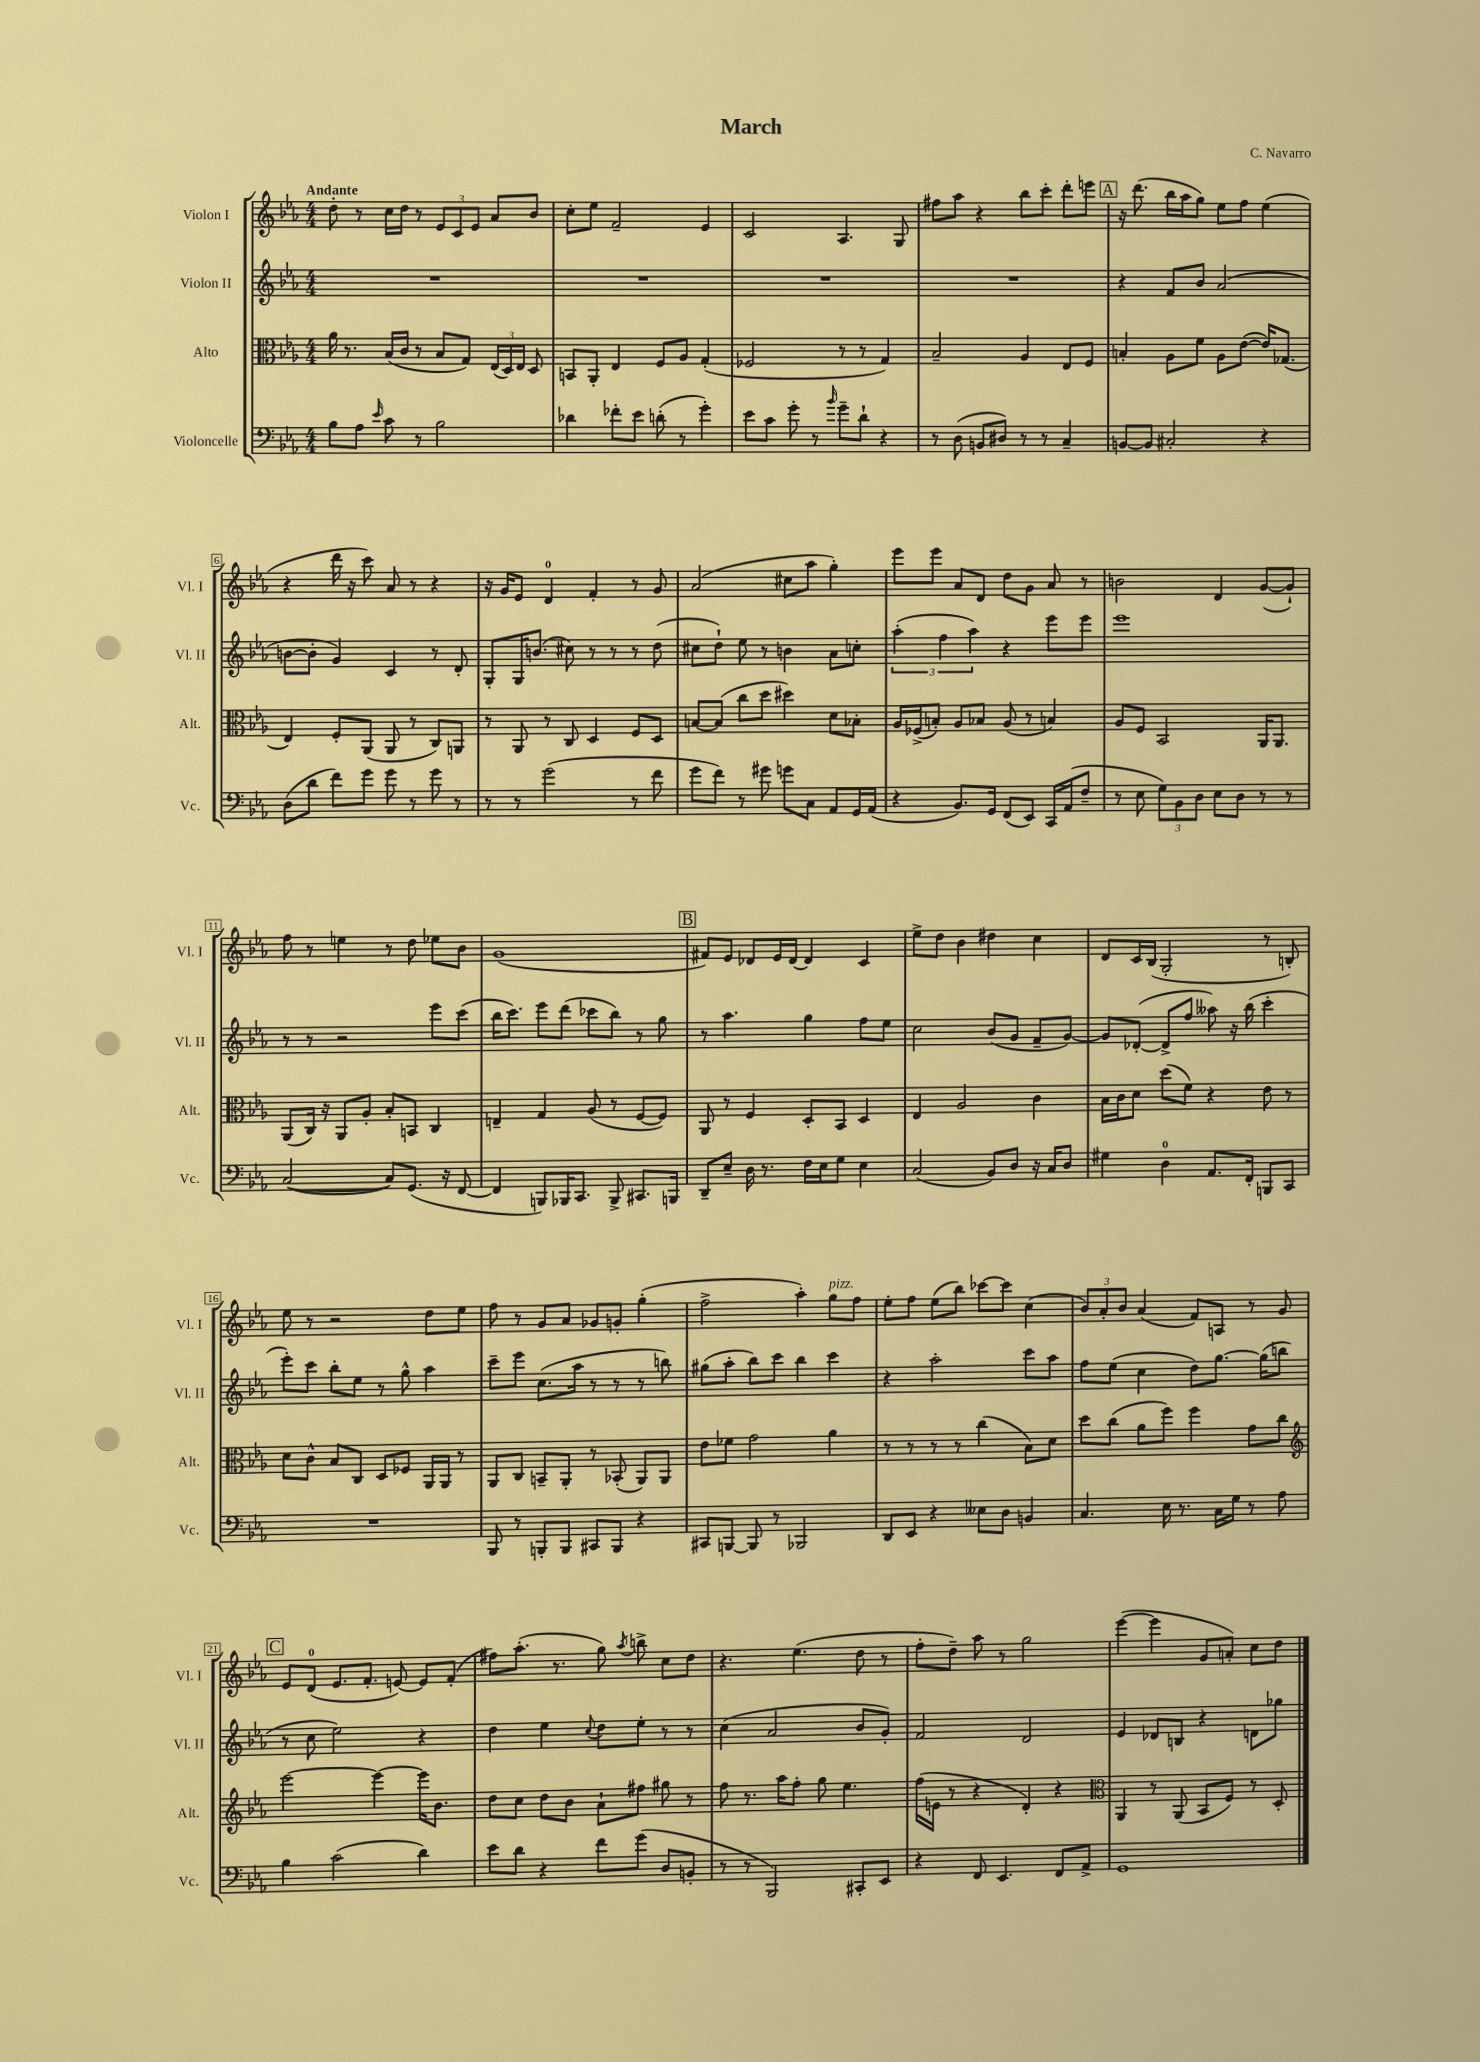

**kern	**kern	**kern	**kern
*part4	*part3	*part2	*part1
*staff4	*staff3	*staff2	*staff1
*I"Violoncelle	*I"Alto	*I"Violon II	*I"Violon I
*I'Vc.	*I'Alt.	*I'Vl. II	*I'Vl. I
*clefF4	*clefC3	*clefG2	*clefG2
*k[b-e-a-]	*k[b-e-a-]	*k[b-e-a-]	*k[b-e-a-]
*M4/4	*M4/4	*M4/4	*M4/4
=1	=1	=1	=1
!	!	!	!LO:TX:a:B:t=Andante
8B-\L	16a-\	1r	8dd'\
.	8.r	.	.
8A-\J	.	.	8r
16qqe-/	.	.	.
8c\	(16B-/LL	.	16cc\LL
.	16c/JJ	.	16dd\JJ
8r	8r	.	8r
2B-\	8B-/L	.	12e-/L
.	.	.	12c/
.	8G/J)	.	.
.	.	.	12e-/J
.	(24E-/LL	.	8a-/L
.	24D/)	.	.
.	24E-/JJ	.	.
.	8D/	.	8b-/J
=2	=2	=2	=2
4d-X\	8BBn/L	1r	8cc'\L
.	8AA-'/J	.	8ee-\J
8f-X'\L	4E-/	.	2f~/
8e-\J	.	.	.
(8dn'\	8F/L	.	.
8r	8A-/J	.	.
4g'\)	(4G'/	.	4e-/
=3	=3	=3	=3
8e-\L	2F-X/	1r	2c/
8c\J	.	.	.
8g'\	.	.	.
8r	.	.	.
16qqb-/	.	.	.
8g~\L	8r	.	4.A-/
8d`\J	8r	.	.
4r	4G/)	.	.
.	.	.	8G/
=4	=4	=4	=4
8r	2B-~/	1r	8ff#X\L
(8D\	.	.	8aa-\J
8BBn/L	.	.	4r
8D#X/J)	.	.	.
8r	4A-/	.	8bb-\L
8r	.	.	8ccc'\J
4C~/	8E-/L	.	8ddd'\L
.	8F/J	.	8eeen\J
!!LO:REH:place=s1:t=A
=5	=5	=5	=5
[8BBn/L	4Bn'/	4r	16r
.	.	.	(8.ddd\
8BB/J]	.	.	.
2C#X'/	8A-\L	8f/L	16bb-\LL
.	.	.	16aa-\J
.	8f\J	8b-/J	8gg\J)
.	8A-\L	(2a-/	8ee-\L
.	([8e-\J	.	8ff\J
4r	16e-/KL])	.	(4ee-\
.	(8.G-X/J	.	.
!!LO:LB:g=z
=6	=6	=6	=6
(8D\L	4E-/)	[8bn\L	4r
8d\J	.	8b'\J]	.
8f\L)	8F'/L	4g/)	16ddd\
.	.	.	16r
8g\J	(8AA-/J	.	8ccc\)
8g\	8AA-/	4c/	8a-/
8r	8r	.	8r
8g\	8C/L)	8r	4r
8r	8AAn/J	8d'/	.
=7	=7	=7	=7
8r	8r	8G'/L	16r
.	.	.	16g/KL
8r	8AA-/	16G/K	8e-/J
.	.	(8.bn/J	.
(2g\	8r	.	4d/
.	8C/	8cc#X\)	.
.	4D/	8r	4f'/
.	.	8r	.
8r	8F/L	8r	8r
8f\	8D/J	(8dd\	8g/
=8	=8	=8	=8
8g\L	[8Bn/L	8cc#X\L	(2a-/
8f\J)	(8B/J]	8dd`\J)	.
8r	8cc\L	8ee-\	.
8g#X\	8dd\J	8r	.
8gn\L	4dd#X\)	4bn\	8cc#X\L
8C\J	.	.	8aa-\J
8AA-/L	8d\L	8a-\L	4gg'\)
16GG/L	8B-X'\J	8ccn'\J	.
(16AA-/JJ	.	.	.
=9	=9	=9	=9
4r	16A-/LL	(6aa-'\	8eee-\L
.	(16F-X^/J	.	.
.	8Bn'/J)	.	8eee-\J
.	.	6ff\	.
8.BB-/L)	8A-/L	.	8a-/L
.	.	6aa-\)	.
.	8B-X/J	.	8d/J
16GG/Jk	.	.	.
(8FF/L	(8A-/	4r	8dd\L
8EE-/J)	8r	.	8g\J
16CC/LL	4Bn/)	8eee-\L	8a-/
(16AA-/J	.	.	.
8F~/J	.	8eee-\J	8r
=10	=10	=10	=10
8r	8A-/L	1eee-	2bn\
8E-\	8F/J	.	.
12G\L)	2BB-/	.	.
12BB-\	.	.	.
12D\J	.	.	.
8E-\L	.	.	4d/
8D\J	.	.	.
8r	16AA-/KL	.	([8g/L
.	8.AA-/J	.	.
8r	.	.	8g`/J])
!!LO:LB:g=z
=11	=11	=11	=11
([2C/	(8AA-/L	8r	8ff\
.	16C/Jk)	8r	8r
.	16r	.	.
.	8AA-/L	2r	4een\
.	8A-'/J	.	.
8C/L])	8B-'/L	.	8r
(8.GG/J	8BBn/J	.	8dd\
.	4C/	8eee-\L	8ee-X\L
16r	.	.	.
[8FF/	.	(8ccc\J	8b-\J
=12	=12	=12	=12
4FF/]	4En~/	16bb-\KL	(1g
.	.	8.ccc\J)	.
8BBBn/L)	4G/	8eee-\L	.
16BBB-X/K	.	(8ddd\J	.
8.CC/J	.	.	.
.	(8A-/	8ccc-X\L	.
8BBB-^/	8r	8bb-\J)	.
8.CC#X/L	[8F/L	8r	.
.	8F/J])	8gg\	.
16BBBn/Jk	.	.	.
!!LO:REH:place=s1:t=B
=13	=13	=13	=13
8DD~/L	8AA-/	8r	8f#X/L)
8E-~/J	8r	4.aa-\	8e-/J
16D\	4F/	.	8d-X/L
8.r	.	.	.
.	.	.	16e-/L
.	.	.	[16d-/JJ
16F\LL	8D'/L	4gg\	4d-/]
16E-\J	.	.	.
8G\J	8BB-/J	.	.
4E-\	4D/	8ff\L	4c/
.	.	8ee-\J	.
=14	=14	=14	=14
(2C/	4E-/	2cc\	8ee-^\L
.	.	.	8dd\J
.	2A-/	.	4b-\
8BB-/L)	.	(8b-/L	4dd#X\
8D/J	.	8g/J	.
16r	4c\	8f~/L	4cc\
16C/KL	.	.	.
8D/J	.	[8g/J)	.
=15	=15	=15	=15
4G#X\	16B-\LL	8g/L]	8d/L
.	16c\J	.	.
.	8d\J	([8d-X'/J	16c/L
.	.	.	(16B-/JJ
4D\	(8dd\L	8d-^/L]	2G'/
.	8f\J)	8ff/J	.
8.AA-/L	4r	8aa--X\)	.
.	.	16r	.
16FF'/Jk	.	(16bb-\	.
8BBBn/L	8e-\	4ccc'\	8r
8CC/J	8r	.	8Bn'/)
!!LO:LB:g=z
=16	=16	=16	=16
1r	8d\L	8eee-'\L)	8ee-\
.	8c^^\J	8ccc\J	8r
.	8B-/L	8bb-'\L	2r
.	8C/J	8ee-\J	.
.	8D/L	8r	.
.	8F-X/J	8gg^^\	.
.	16AA-/LL	4aa-\	8dd\L
.	16AA-/JJ	.	.
.	8r	.	8ee-\J
=17	=17	=17	=17
8BBB-/	8AA-/L	8ccc~\L	8ff\
8r	8C/J	8eee-\J	8r
8BBBn'/L	8BBn~/L	(8.cc\L	8g/L
8BBB/J	8AA-'/J	.	8a-/J
.	.	16aa-\Jk	.
8CC#X/L	8r	8r	8g-X/L
8BBB/J	(8BB-X'/	8r	8gn'/J
4r	8AA-/L)	8r	(4gg'\
.	8AA-/J	8bbn\)	.
=18	=18	=18	=18
8CC#X/L	8e-\L	(8gg#X\L	2ff^\
[8BBBn/J	8f-X\J	8aa-'\J	.
8BBB/]	2g\	8bb-\L)	.
8r	.	8ccc\J	.
2BBB-X/	.	4bb-\	4aa-'\)
!	!	!	!LO:TX:a:i:t=pizz.
.	4a-\	4ccc\	8gg\L
.	.	.	8ff\J
=19	=19	=19	=19
8DD/L	8r	4r	8ee-'\L
8EE-/J	8r	.	8ff\J
4r	8r	2aa-'\	(8ee-\L
.	8r	.	8bb-\J)
8E--X\L	(4cc\	.	[8ccc-X\L
8D\J	.	.	8ccc-\J]
4BBn/	8B-\L)	8ccc\L	(4cc\
.	8d\J	8aa-\J	.
=20	=20	=20	=20
4.C/	8dd\L	8ff\L	12b-/L)
.	.	.	12a-'/
.	(8cc\J	(8ee-\J	.
.	.	.	12b-/J
.	8a-\L	4cc\	(4a-/
16E-\	8ff\J)	.	.
8.r	.	.	.
.	4ff\	8dd\L)	8f/L)
16C\LL	.	[8.gg\J	8An/J
16G\JJ	.	.	.
8r	8g\L	.	8r
.	.	(16gg\KL]	.
8A-\	8cc\J	8bbn\J	8g/
!!LO:LB:g=z
!!LO:REH:place=s1:t=C
=21	=21	=21	=21
*	*clefG2	*	*
4B-\	[2eee-\	8r	8e-/L
.	.	8cc\	(8d/J
(2c\	.	2ee-\)	8.e-/L
.	.	.	8.f'/J
.	4eee-\_	.	.
.	.	.	[8en/)
4d\)	16eee-\KL]	4r	8e/L]
.	8.b-\J	.	.
.	.	.	(8f'/J
=22	=22	=22	=22
8e-\L	8dd\L	4dd\	8ff#X\L)
8d\J	8cc\J	.	(8.aa-'\J
4r	8dd\L	4ee-\	.
.	.	.	8.r
.	8b-\J	.	.
.	.	8qqcc/	.
8f\L	8a-`\L	8dd\L	8gg\)
.	.	.	8qaa-/
(8g\J	8ff#X\J	8ee-'\J	8bbn^\
8D/L	8gg#X\	8r	8cc\L
8BBn'/J	8r	8r	8dd\J
=23	=23	=23	=23
8r	8ff\	(4cc\	4.r
8r	8.r	.	.
2BBB-/)	.	2a-/	.
.	16aa-\KL	.	.
.	8ff'\J	.	(4.ee-\
.	8gg\	.	.
.	4.ee-\	.	.
8CC#X'/L	.	8b-/L	8dd\
8EE-/J	.	8g'/J)	8r
=24	=24	=24	=24
4r	(16ff\LL	2f/	8ff'\L
.	16en\JJ	.	.
.	8r	.	8dd~\J)
8FF/	4r	.	8aa-\
4.EE-/	.	.	8r
.	4d'/)	2d/	2gg\
8FF/L	4r	.	.
8AA-^/J	.	.	.
=25	=25	=25	=25
*	*clefC3	*	*
1GG	4AA-/	4e-/	([4eee-\
.	8r	8d-X/L	4eee-\]
.	(8AA-/	8Bn/J	.
.	8BB-/L	4r	8g/L
.	8F/J)	.	8an'/J)
.	8r	8dn\L	8cc\L
.	8D'/	8gg-X\J	8dd\J
==	==	==	==
*-	*-	*-	*-
